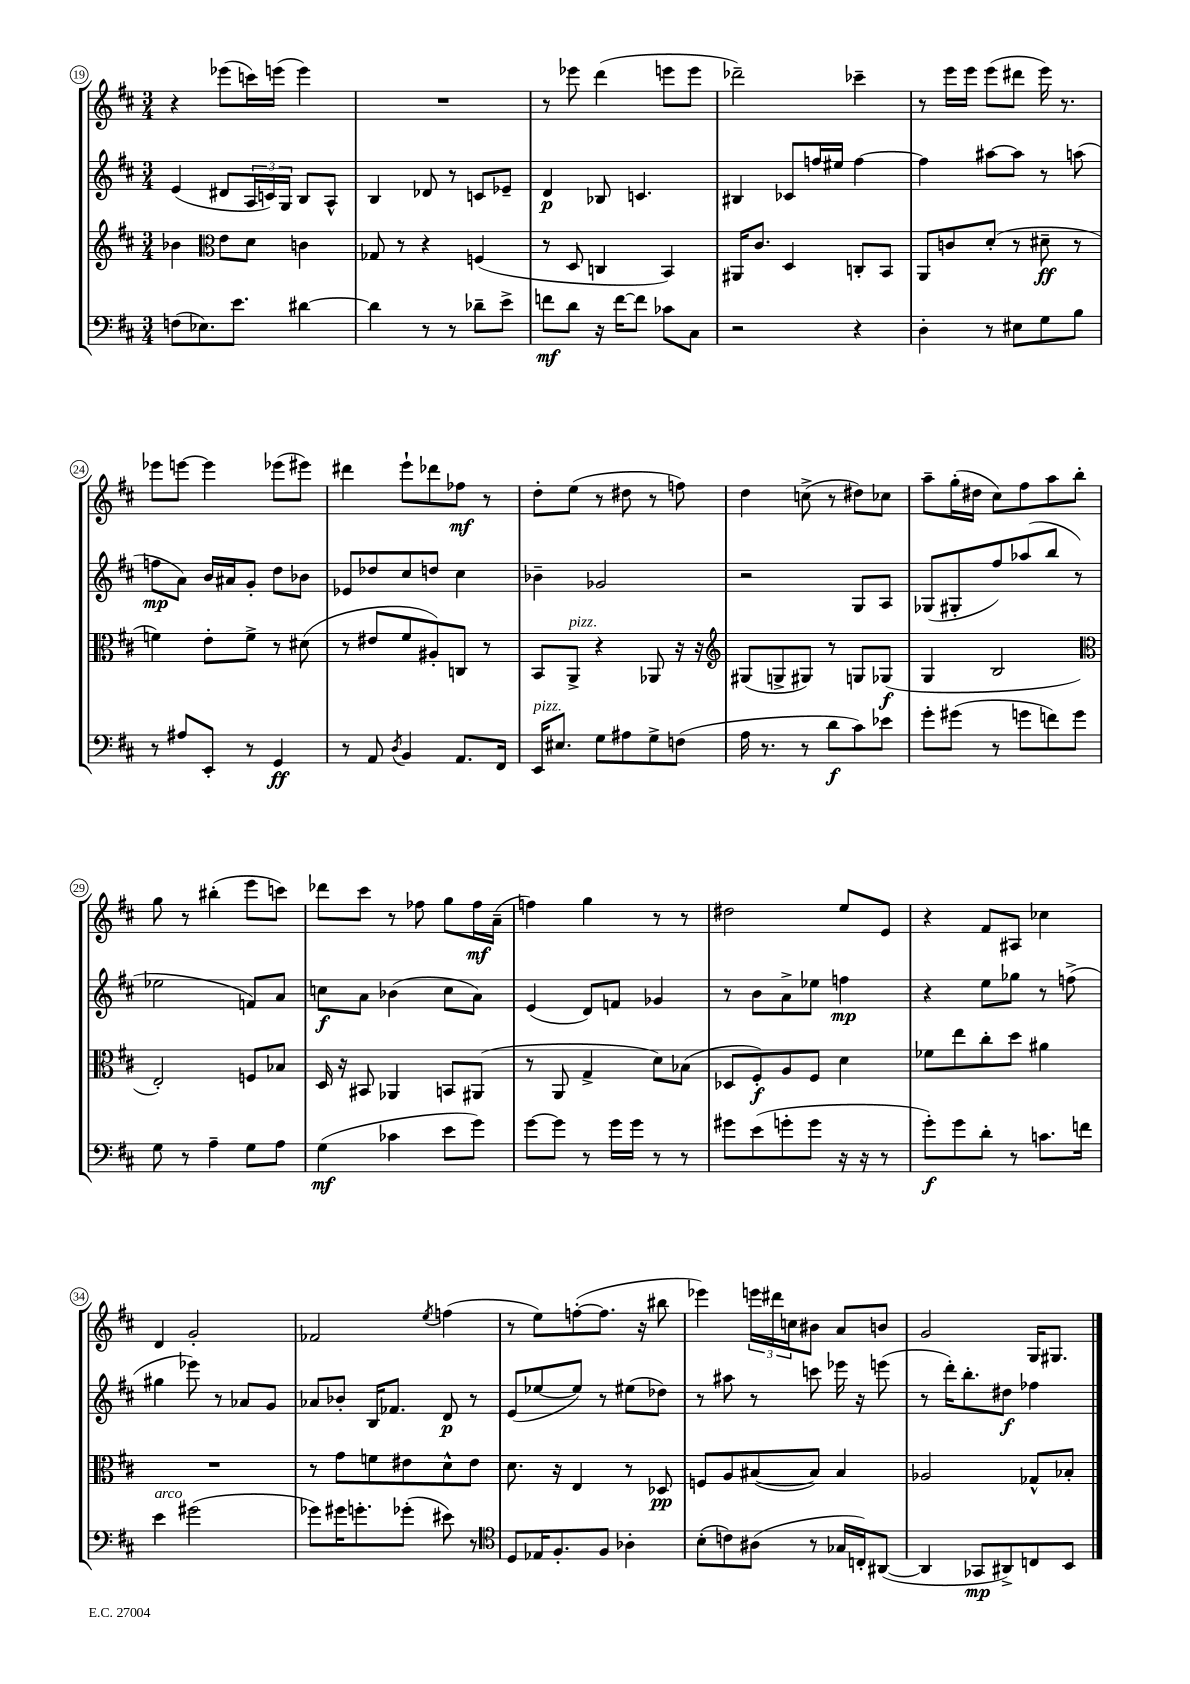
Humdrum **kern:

**kern	**kern	**kern	**kern
*staff4	*staff3	*staff2	*staff1
*clefF4	*clefG2	*clefG2	*clefG2
*k[f#c#]	*k[f#c#]	*k[f#c#]	*k[f#c#]
*M3/4	*M3/4	*M3/4	*M3/4
(8F\L	4b-\	(4e/	4r
8.E-\)	.	.	.
*	*clefC3	*	*
.	8e\L	8d#/L	(8eee-\L
8.e\J	.	.	.
.	8d\J	24A/L	16ccc\L)
.	.	24c/)	.
.	.	.	(16eee\JJ
.	.	24G/JJ	.
[4d#\	4c\	8B/L	4eee\)
.	.	8A^^/J	.
=	=	=	=
4d#\]	8G-/	4B/	2.r
.	8r	.	.
8r	4r	8d-/	.
8r	.	8r	.
8d-~\L	(4F/	8c/L	.
8e^\J	.	8e-~/J	.
=	=	=	=
8f\L	8r	4d/	8r
8d\J	8D/	.	8eee-\
16r	4C/	8B-/	(4ddd\
[16f\LK	.	.	.
8f\]J	.	4.c/	.
8c-\L	4BB/)	.	8eee\L
8C#\J	.	.	8eee\J
=	=	=	=
2r	16AA#/LK	4B#/	2ddd-~\)
.	8.c#/J	.	.
.	4D/	8c-/L	.
.	.	16ff/L	.
.	.	16ee#/JJ	.
4r	8C'/L	[4ff\	4ccc-~\
.	8BB/J	.	.
=	=	=	=
4D'\	8AA/L	4ff\]	8r
.	8c/	.	16eee\LL
.	.	.	16eee\JJ
8r	(8d'/J	[8aa#\L	(8eee\L
8E#\L	8r	8aa#\]J	8ddd#\J
8G\	8d#~\	8r	16eee\)
.	.	.	8.r
8B\J	8r	(8aa\	.
=	=	=	=
8r	4f\)	8ff\L	8eee-\L
8A#/L	.	8a\J)	[8eee\J
8EE'/J	8e'\L	16b/LL	4eee\]
.	.	16a#/J	.
8r	8f^\J	8g'/J	.
4GG/	8r	8dd\L	(8eee-\L
.	(8d#\	8b-\J	8eee#\J)
=	=	=	=
8r	8r	8e-/L	4ddd#\
8AA/	8e#/L	8dd-/	.
8qD/	.	.	.
4BB/	8f#/	8cc#/	8eee`\L
.	8A#'/)	8dd/J	8ddd-\
8.AA/L	8C/J	4cc#\	8ff-\J
.	8r	.	8r
16FF#/Jk	.	.	.
=	=	=	=
16EE/LK	8BB/L	4b-~\	8dd'\L
8.E#/J	.	.	.
.	8AA^/J	.	(8ee\J
8G\L	4r	2g-/	8r
8A#\	.	.	8dd#\
8G^\	8AA-/	.	8r
(8F\J	16r	.	8ff\)
.	16r	.	.
=	=	=	=
*	*clefG2	*	*
16A\	(8G#/L	2r	4dd\
8.r	.	.	.
.	8G^/	.	.
8r	8G#/J)	.	(8cc^\
8d\L	8r	.	8r
8c#\)	8G/L	8G/L	8dd#\L)
8e-\J	(8G-/J	8A/J	8cc-\J
=	=	=	=
8g'\L	4G/	(8G-/L	8aa~\L
(8g#\J	.	8G#'/	(16gg'\L
.	.	.	16dd#\JJ
8r	2B/	8ff#/)	8cc#\L)
8g\L	.	(8aa-/	8ff#\
8f\)	.	8bb/J	8aa\
8g\J	.	8r	8bb'\J
=	=	=	=
*	*clefC3	*	*
8G\	2E'/)	2ee-\	8gg\
8r	.	.	8r
4A~\	.	.	(4bb#'\
8G\L	8F/L	8f/L)	8eee\L
8A\J	8B-/J	8a/J	8ccc\J)
=	=	=	=
(4G\	16D/	8cc\L	8ddd-\L
.	16r	.	.
.	8BB#/	8a\J	8ccc#\J
4c-\	4AA-/	(4b-\	8r
.	.	.	8ff-\
8e\L	8BB/L	8cc\L	8gg\L
8g\J)	(8AA#/J	8a\J)	16ff-\L
.	.	.	(16a~\JJ
=	=	=	=
[8g\L	8r	(4e/	4ff\)
8g\]J	8AA/	.	.
8r	4G^/	8d/L)	4gg\
16g\LL	.	8f/J	.
16g\JJ	.	.	.
8r	8d\L)	4g-/	8r
8r	(8B-\J	.	8r
=	=	=	=
8g#\L	8D-/L	8r	2dd#\
(8e\	8F#'/)	8b\L	.
8g'\	8A/	8a^\	.
8g\J	8F#/J	8ee-\J	.
16r	4d\	4ff\	8ee/L
16r	.	.	.
8r	.	.	8e/J
=	=	=	=
8g'\L)	8f-\L	4r	4r
8g\	8ee\	.	.
8d'\J	8cc#'\	8ee\L	8f#/L
8r	8dd\J	8gg-\J	8A#/J
8.c\L	4a#\	8r	4cc-\
.	.	(8ff^\	.
16f\Jk	.	.	.
=	=	=	=
4e\	2.r	4gg#\	4d/
(2g#\	.	8eee-\)	2g'/
.	.	8r	.
.	.	8a-/L	.
.	.	8g/J	.
=	=	=	=
8g-\L)	8r	8a-/L	2f-/
16g#\K	8g\L	8b-'/J	.
8.g'\	.	.	.
.	8f\	16B/LK	.
.	.	8.f-/J	.
(8g-'\J	8e#\	.	.
.	.	.	8qee/
8e#\)	8d^^\	8d/	(4ff\
8r	8e#\J	8r	.
=	=	=	=
*clefC4	*	*	*
8D/L	8.d\	(8e/L	8r
16E-/K	.	[8ee-/	8ee\L)
8.F#'/	16r	.	.
.	4E/	8ee-/]J)	([8ff'\
8F#/J	.	8r	8.ff\]J
4A-'\	8r	(8ee#\L	.
.	.	.	16r
.	8D-/	8dd-\J)	8bb#\
=	=	=	=
(8B'\L	8F/L	8r	4eee-\)
8c\)	8A/	8aa#\	.
(8A#\J	([8B#/	8r	24eee\LL
.	.	.	24ddd#\
.	.	.	24cc\J
8r	8B#/]J)	8ccc\	8b#\J
16G-/LL	4B#/	16eee-\	8a/L
16C'/J)	.	16r	.
([8AA#/J	.	(8eee\	8b/J
=	=	=	=
4AA#/]	2A-/	8r	2g/
.	.	16ddd'\LK)	.
.	.	8.bb'\	.
8GG-/L	.	.	.
8AA#^/)	.	8dd#\J	.
8C/	8G-^^/L	4ff-\	16G/LK
.	.	.	8.G#/J
8BB/J	8B-'/J	.	.
==	==	==	==
*-	*-	*-	*-
